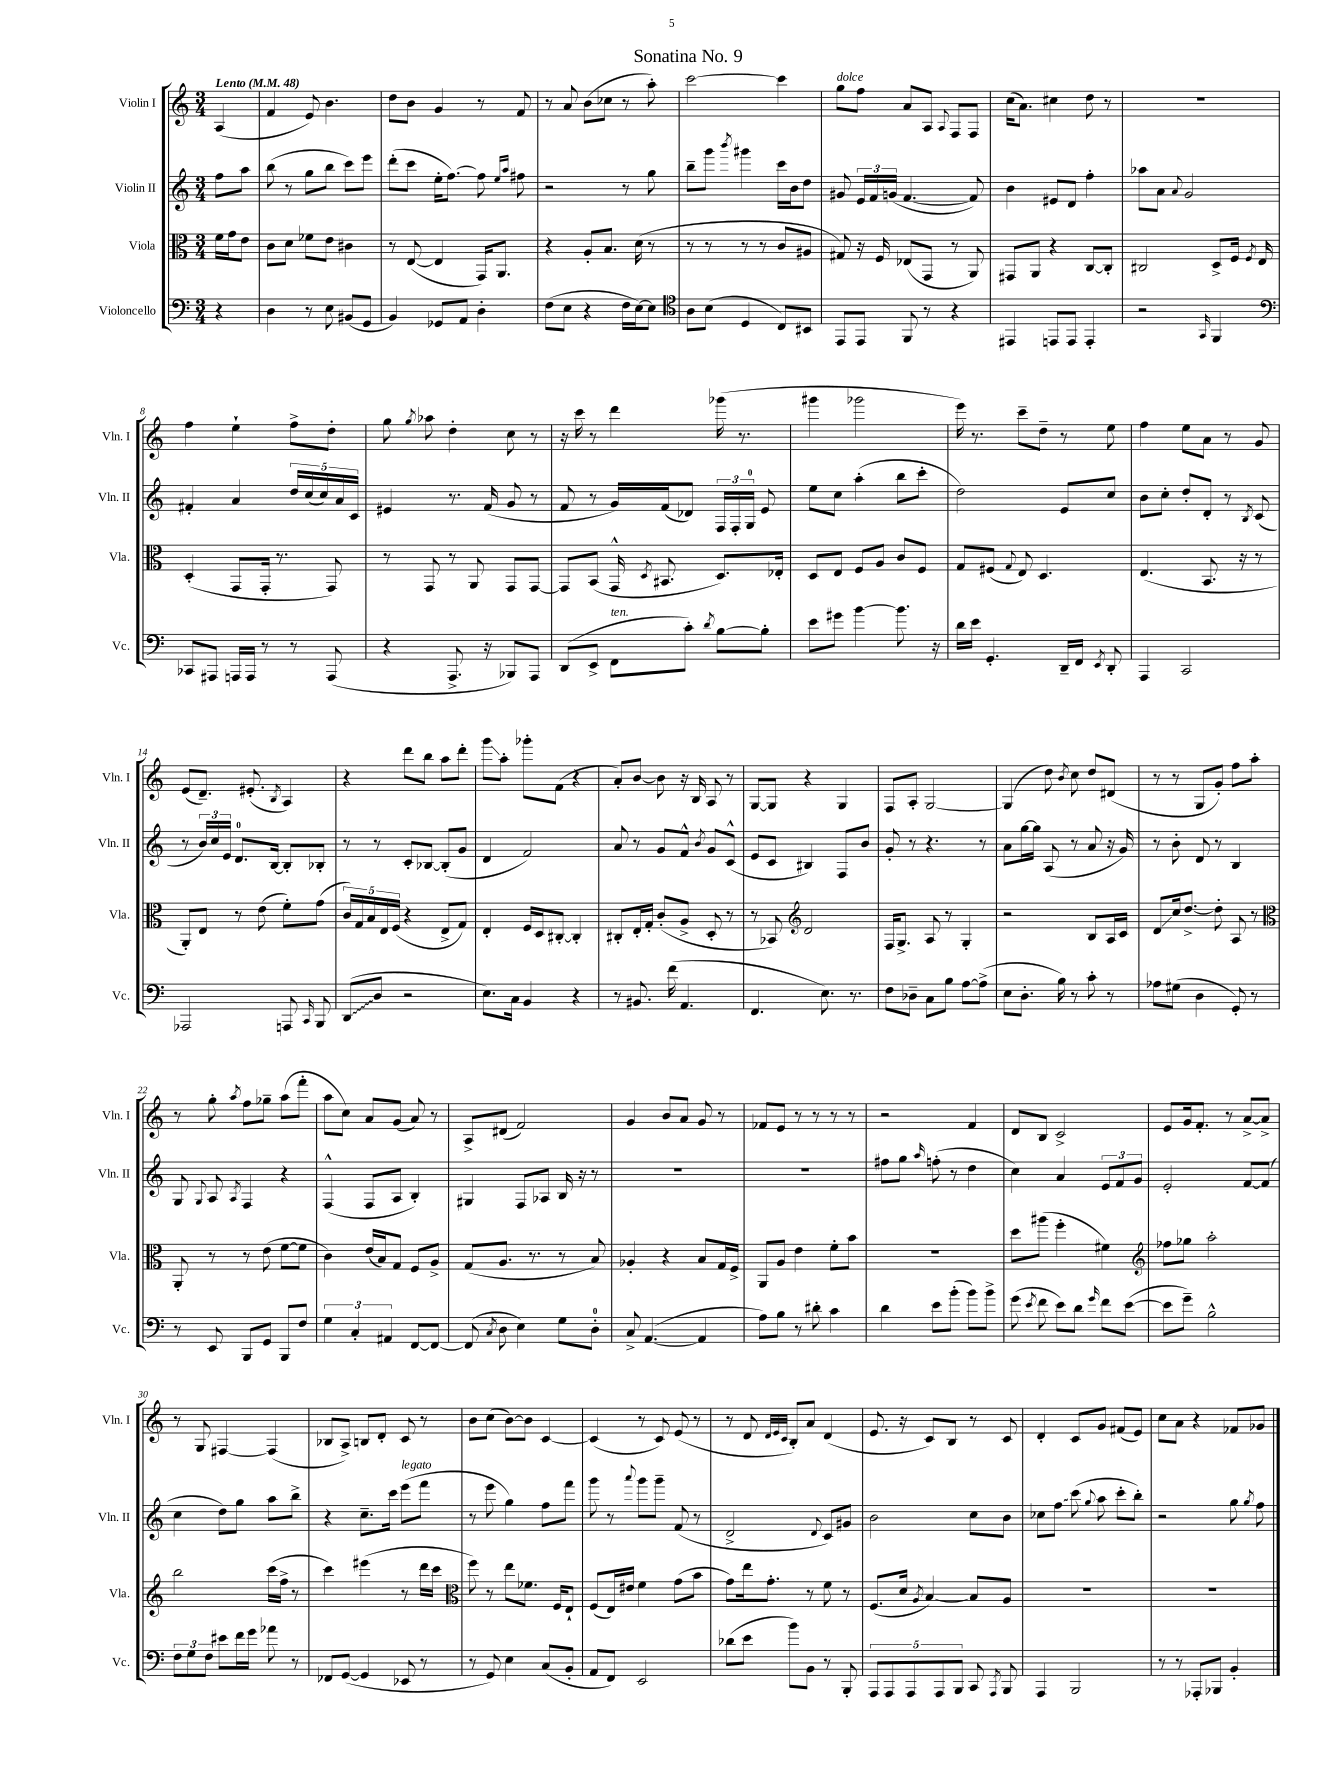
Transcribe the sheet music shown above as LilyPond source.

\header { title = "Sonatina No. 9" }
<<
\new StaffGroup <<
\new Staff = "s0" \with { instrumentName = "Violin I" shortInstrumentName = "Vln. I" } {
    \clef treble \key c \major \numericTimeSignature \time 3/4 \partial 4 \tempo "Lento" 4 = 48
    \autoBeamOff a4( |
    f'4 e'8) b'4. |
    d''8[ b'8] g'4 r8 f'8 |
    r8 a'8 b'8[( ces''8] r8 a''8-.) |
    c'''2~ c'''4 |
    g''8[^\markup { \italic "dolce" } f''8] a'8[ a8] \appoggiatura { a8 } f8[ f8] |
    c''16[( a'8.]) cis''4 d''8 r8 |
    R2. |
    f''4 e''4-! f''8[-> d''8]-. |
    g''8 \acciaccatura { g''8 } aes''8 d''4-. c''8 r8 |
    r16 c'''16 r8 d'''4 ges'''16( r8. |
    gis'''4 ges'''2 |
    e'''16) r8. c'''8[-- d''8]-- r8 e''8 |
    f''4 e''8[ a'8] r8 g'8 |
    e'8[( d'8.]--) eis'8.-.( \acciaccatura { b8 } a4) |
    r4 d'''8[ b''8] a''8[ d'''8]-. |
    g'''8[\glissando a''8]-. ges'''8[-. f'8]( r4 |
    a'8[-.) b'8]~ b'8 r16 b16 a8 r8 |
    g8[~ g8] r4 g4 |
    f8[ a8]-. g2~ |
    g4( d''8) \acciaccatura { b'8 } c''8 d''8[ dis'8]( |
    r8 r8 g8[ g'8]-.) f''8[ a''8]-. |
    r8 g''8-. \acciaccatura { a''8 } f''8[ ges''8]-- a''8[( f'''8]-. |
    a''8[ c''8]) a'8[ g'8]( a'8) r8 |
    a8[-> dis'8]( f'2) |
    g'4 b'8[ a'8] g'8 r8 |
    fes'8[ e'8] r8 r8 r8 r8 |
    r2 f'4 |
    d'8[ b8] c'2-> |
    e'8[ g'16 f'8.]-. r8 a'8[~-> a'8]-> |
    r8 g8 fis4~ fis4( |
    bes8[ a8]->) b8[ d'8]-. c'8 r8 |
    b'8[ c''8]( b'8[~) b'8] c'4~ |
    c'4( r8 c'8) e'8( r8 |
    r8 d'8 \grace { d'32[ e'32 c'32] } b8[-.) a'8] d'4( |
    e'8. r16 c'8[) b8] r8 c'8 |
    d'4-. c'8[ g'8] fis'8[( e'8]) |
    c''8[ a'8] r4 fes'8[ ges'8] \bar "|." |
}
\new Staff = "s1" \with { instrumentName = "Violin II" shortInstrumentName = "Vln. II" } {
    \clef treble \key c \major \numericTimeSignature \time 3/4 \partial 4
    \autoBeamOff f''8[ a''8] |
    b''8( r8 g''8[ b''8] c'''8[) e'''8] |
    d'''8[-.( c'''8] e''16[-. f''8.]~) f''8 \grace { e''16[ a''16] } fis''8 |
    r2 r8 g''8 |
    b''8[-- g'''8] \acciaccatura { b'''8 } gis'''4 c'''16[ b'16 d''8] |
    gis'8 \tuplet 3/2 { e'16[ f'16 g'16]( } f'4.~ f'8) |
    b'4 eis'8[ d'8] f''4-. |
    aes''8[ a'8] \appoggiatura { a'8 } g'2 |
    fis'4-. a'4 \tuplet 5/4 { d''16[ c''16( c''16) a'16 c'16] } |
    eis'4 r8. f'16( g'8 r8 |
    f'8 r8 g'16[) f'16( des'8]) \tuplet 3/2 { f16[ f16-. g16]-0 } e'8 |
    e''8[ c''8] a''4-.( b''8[ c'''8]-. |
    d''2) e'8[ c''8] |
    b'8[ c''8]-. d''8[-. d'8]-. r8 \acciaccatura { b8 } c'8( |
    r8 \tuplet 3/2 { b'16[) c''16 e'16] } d'8.[-0 b16]~ b8[-. bes8]-. |
    r8 r8 c'8[-. bes8]~ bes8[-.( g'8] |
    d'4 f'2) |
    a'8 r8 g'8[ f'8]-^ \acciaccatura { b'8 } g'8[ c'8]-^( |
    e'8[ c'8] bis4) f8[ b'8] |
    g'8-. r8 r4. r8 |
    a'8[ g''16~ g''16] a8( r8 a'8 r16 g'16) |
    r8 b'8-. d'8 r8 b4 |
    g8 \appoggiatura { g8 } a8 \acciaccatura { a8 } f4 r4 |
    f4-^( f8[ a8] b4-.) |
    gis4 f8[ aes8] b16 r16 r8 |
    R2. |
    R2. |
    fis''8[ g''8] \grace { a''16 } f''8-.( r8 d''4 |
    c''4) a'4 \tuplet 3/2 { e'8[ f'8 g'8] } |
    e'2-. f'8[~ f'8]( |
    c''4 d''8[) g''8] a''8[ b''8]-> |
    r4 c''8.[-- c'''16] e'''8[^\markup { \italic "legato" }( f'''8] |
    r8 e'''8 g''4) f''8[ f'''8] |
    g'''8 r8 \appoggiatura { a'''8 } g'''8[ g'''8]-- f'8( r8 |
    d'2-> \appoggiatura { d'8 } c'8[) gis'8] |
    b'2 c''8[ b'8] |
    ces''8[ \once \override Glissando.style = #'zigzag f''8]\glissando c'''8( \appoggiatura { g''8 } a''8 c'''8[-. b''8]-.) |
    r2 g''8 \acciaccatura { g''8 } f''8 \bar "|." |
}
\new Staff = "s2" \with { instrumentName = "Viola" shortInstrumentName = "Vla." } {
    \clef alto \key c \major \numericTimeSignature \time 3/4 \partial 4
    \autoBeamOff f'16[ g'16 e'8] |
    c'8[ d'8] fes'8[ e'8] cis'4 |
    r8 e8~( e4 g,16[) a,8.] |
    r4 a8[-. b8.] d'16( r8 |
    r8 r8 r8 r8 c'8[ ais8] |
    gis8) r16 f16 ees8[( g,8] r8 a,8) |
    gis,8[ a,8] r4 c8[~ c8]-. |
    cis2 d8[-> f16] \acciaccatura { f8 } e16 |
    d4-.( g,8[ g,16]-. r8. g,8) |
    r8 g,8 r8 a,8 g,8[ g,8]~ |
    g,8[ b,8]( g,16-^ \acciaccatura { d8 } bis,8. d8.[) ees16]-. |
    d8[ e8] f8[ a8] c'8[ f8] |
    g8[ fis8]( \appoggiatura { g8 } e8) d4. |
    e4.( b,8. r16 r8 |
    a,8[-.) e8] r8 e'8( f'8[-.) g'8]( |
    \tuplet 5/4 { c'16[) g16 b16 e16 f16]( } r4 e8[-> g8]) |
    e4-. f16[ d16 cis8]~-. cis4-. |
    cis8[-. e16-. g16]-. c'8[-.( a8]-> d8-. r8 |
    r8 bes,8) \clef treble d'2 |
    f16[ g8.]-> a8 r8 g4-. |
    r2 b8[ a16 c'16] |
    d'8[\glissando c''16 d''8.]~-> d''8-. a8 r8 |
    \clef alto a,8-. r8 r8 e'8( f'8[~ f'8] |
    c'4) e'16[( b16) g8] f8[ a8]-> |
    g8[( a8.] r8. r8 b8) |
    aes4-. r4 b8[ g16 f16]-> |
    a,8[ a8] e'4 f'8[-. b'8] |
    R2. |
    d''8[ ais''8]( f''4-. fis'4) |
    \clef treble fes''8[ ges''8] a''2-. |
    b''2 c'''16[( f''16]-> r8 |
    c'''4) eis'''4( r8 d'''16[ c'''16] |
    \clef alto f''8) r8 e''8[ fes'8.] f16[ e8]-! |
    f8[( e16) eis'16] f'4 g'8[( b'8] |
    g'8[) e''16 g'8.]-. r8 f'8 r8 |
    f8.[( d'16] \acciaccatura { a8 } b4~) b8[ a8] |
    R2. |
    R2. \bar "|." |
}
\new Staff = "s3" \with { instrumentName = "Violoncello" shortInstrumentName = "Vc." } {
    \clef bass \key c \major \numericTimeSignature \time 3/4 \partial 4
    \autoBeamOff r4 |
    d4 r8 e8 bis,8[( g,8] |
    b,4) ges,8[ a,8] d4-. |
    f8[( e8] r4 f16[ e16~) e8] |
    \clef tenor a8[ b8]( d4 c8[) bis,8] |
    e,8[ e,8] f,8 r8 r4 |
    eis,4 e,8[ e,8] e,4-. |
    r2 \grace { g,16 } f,4 |
    \clef bass ces,8[ ais,,8] a,,16[ a,,16] r8 r8 a,,8( |
    r4 a,,8.-> r16 bes,,8[) a,,8] |
    d,8[( e,8]-> f,8[^\markup { \italic "ten." } c'8]-.) \acciaccatura { d'8 } b8[~ b8]-. |
    e'8[ gis'8] b'4~ b'8. r16 |
    d'16[ e'16] g,4.-. d,16[-- f,16] \acciaccatura { e,8 } d,8-. |
    a,,4 c,2 |
    aes,,2 a,,8 \grace { c,16 } b,,8 |
    \once \override Glissando.style = #'zigzag d,8[\glissando( d8] r2 |
    e8.[) c16] b,4 r4 |
    r8 bis,8. f'16( a,4. |
    f,4. e8.) r8. |
    f8[ des8]-- c8[ b8] a8[~ a8]->( |
    e8[ d8.]-. b16) r8 c'8-. r8 |
    aes8[ gis8]( d4 g,8-.) r8 |
    r8 e,8 b,,8[ g,8] b,,8[ f8] |
    \tuplet 3/2 { g4 c4-. ais,4 } f,8[~ f,8]~ |
    f,8( \acciaccatura { c8 } d8 e4) g8[ d8]-0-. |
    c8-> a,4.~( a,4 |
    a8[) b8] r8 dis'8-. c'4 |
    d'4 e'8[ b'8]-.( b'8[) b'8]-> |
    g'8( \acciaccatura { e'8 } f'8 e'8[) d'8] \grace { g'16 } f'8[ e'8]~( |
    e'8[ g'8]--) b2-^ |
    \tuplet 3/2 { f8[ g8 f8] } eis'8[ f'16 g'16] aes'8 r8 |
    fes,8[ g,8]~( g,4 ees,8 r8 |
    r8 g,8) e4 c8[( b,8]-. |
    a,8[ f,8]) e,2 |
    des'8[( e'8] b'8[) b,8] r8 b,,8-. |
    \tuplet 5/4 { a,,8[ a,,8 a,,8 a,,8 b,,8] } c,8 \acciaccatura { a,,8 } b,,8 |
    a,,4 b,,2 |
    r8 r8 aes,,8[-. bes,,8] b,4-. \bar "|." |
}
>>
>>
